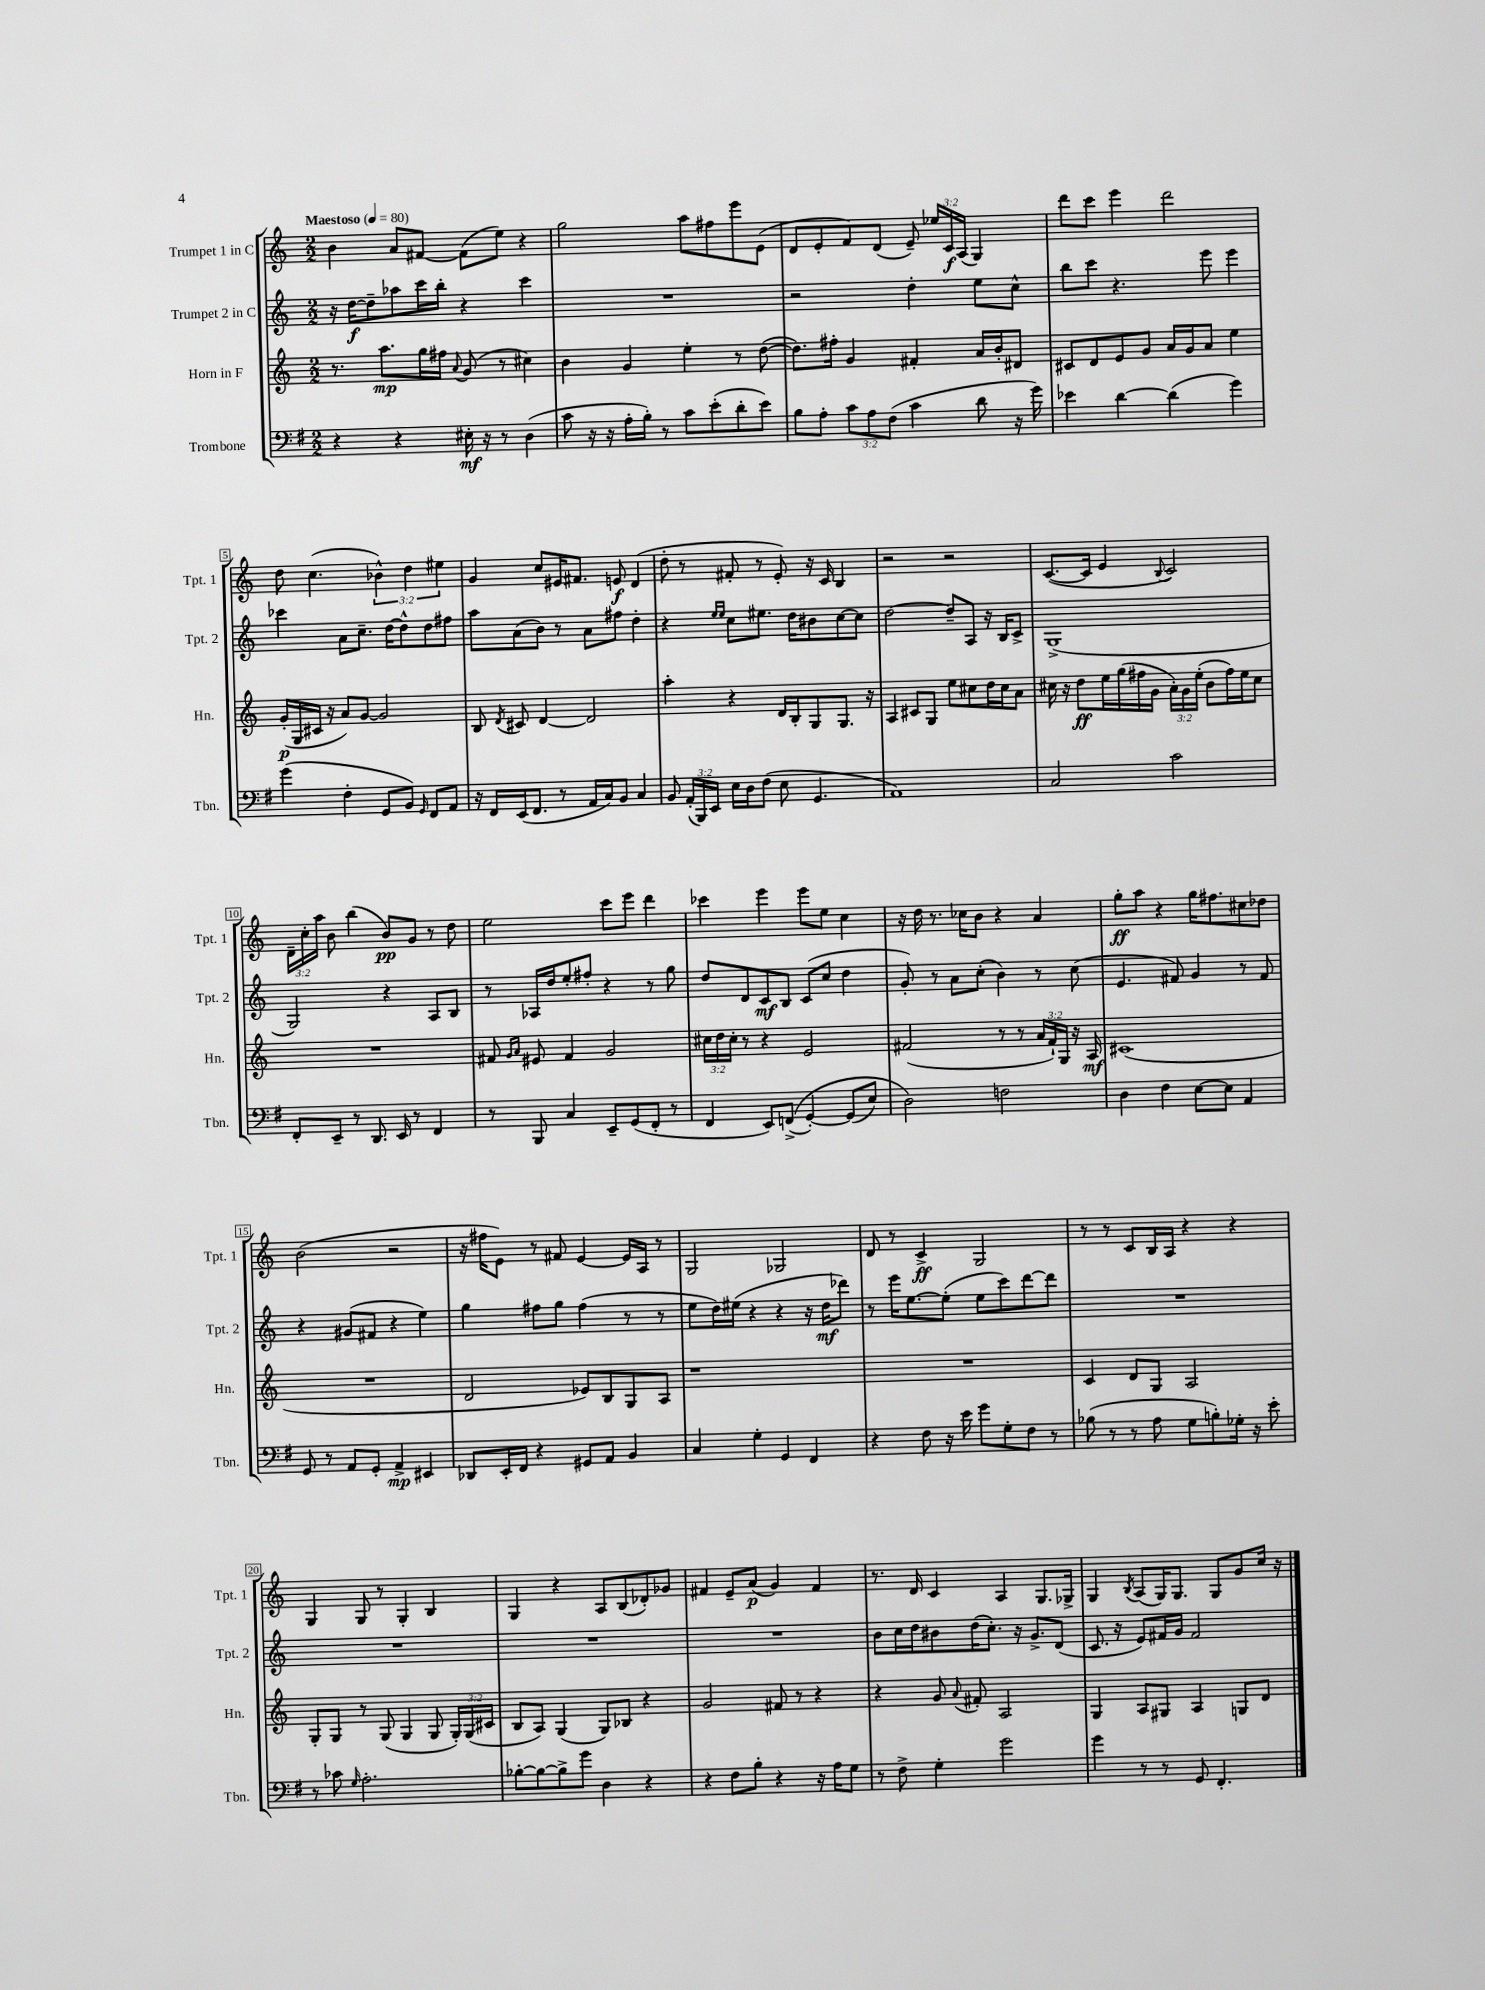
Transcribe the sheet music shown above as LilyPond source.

<<
\new StaffGroup <<
\new Staff = "s0" \with { instrumentName = "Trumpet 1 in C" shortInstrumentName = "Tpt. 1" } {
    \clef treble \key c \major \numericTimeSignature \time 2/2 \override Staff.TupletNumber.text = #tuplet-number::calc-fraction-text \tempo "Maestoso" 4 = 80
    \autoBeamOff b'4 a'8[ fis'8]~ fis'8[( e''8]) r4 |
    g''2 a''8[ fis''8 e'''8 e'8]( |
    d'8[ e'8-. f'8) d'8]( e'8--) \tuplet 3/2 { ees''16[ c'16\f a16]( } g4) |
    d'''8[ c'''8] e'''4 d'''2 |
    d''8 c''4.( \tuplet 3/2 { bes'4-^) d''4 eis''4 } |
    g'4 c''8[ eis'16 fis'8.] e'8\f d'4( |
    d''8-. r8 fis'8-. r8 e'8-.) r16 c'16 b4 |
    r2 r2 |
    c'8.[~( c'16] e'4 \appoggiatura { b8 } c'2) |
    \tuplet 3/2 { d'16[-- c''16-. a''16] } b'8 b''4( b'8[\pp) g'8] r8 d''8 |
    e''2 c'''8[ e'''8] d'''4 |
    ces'''4 e'''4 e'''8[ e''8] c''4 |
    r16 d''16 r8. ces''16[ b'8] r4 a'4 |
    g''8[-.\ff a''8] r4 g''16[ fis''8. cis''8 des''8] |
    b'2( r2 |
    r16 fis''16[ e'8]) r8 fis'8 e'4~ e'16[ a16] r8 |
    g2 ges2 |
    d'8 r8 c'4->\ff g2 |
    r8 r8 c'8[ b16 a16] r4 r4 |
    g4 g8 r8 g4-. b4 |
    g4 r4 a8[ b8( des'8-.) ges'8] |
    fis'4 e'8[-- a'8]\p( g'4) fis'4 |
    r8. d'16 c'4 a4 g8.[ ges16]-> |
    g4 \acciaccatura { b8 } a8[( g16) g8.] g8[ g'8 c''16] r16 \bar "|." |
}
\new Staff = "s1" \with { instrumentName = "Trumpet 2 in C" shortInstrumentName = "Tpt. 2" } {
    \clef treble \key c \major \numericTimeSignature \time 2/2
    \autoBeamOff r16 d''16[~\f d''8-- aes''8 c'''16 b''16]-. r4 c'''4 |
    R1 |
    r2 d''4-. e''8[ c''8]-^ |
    b''8[ c'''8] r4. e'''8 e'''4 |
    ces'''4 a'8[ c''8.]-- d''16[~ d''8-^ d''8 fis''8] |
    a''8[ a'8( b'8]) r8 a'8[ fis''8] d''4-. |
    r4 \grace { e''16[ e''16] } c''8[ eis''8.] d''16[ bis'8 c''8~ c''8] |
    d''2~ d''8[-- a8] r16 b16[ c'8]-> |
    g1->( |
    g2) r4 a8[ b8] |
    r8 aes16[ d''16 e''8-. fis''8]-. r4 r8 g''8 |
    d''8[ d'8 c'8\mf b8] c'8[( c''8] d''4 |
    g'8-.) r8 a'8[ c''8]-.( b'4) r8 c''8( |
    e'4. fis'8) g'4 r8 fis'8 |
    r4 gis'8[( fis'8] r4 e''4) |
    g''4 fis''8[ g''8] fis''4( r8 r8 |
    e''8[ d''16) eis''16]( r4 r4 r16 d''16[\mf des'''8]) |
    r8 e'''16[ e''8.~ e''8]-.( e''8[ c'''8) d'''8~ d'''8] |
    R1 |
    R1 |
    R1 |
    R1 |
    b'8[ c''16 d''16 bis'8 d''16( c''8.]-.) r16 g'8.[-> d'8]( |
    c'8. r16 e'8[) fis'16 g'16] fis'2 \bar "|." |
}
\new Staff = "s2" \with { instrumentName = "Horn in F" shortInstrumentName = "Hn." } {
    \clef treble \key c \major \numericTimeSignature \time 2/2 \override Staff.TupletNumber.text = #tuplet-number::calc-fraction-text
    \autoBeamOff r8. a''8.[\mp g''16 fis''16] \appoggiatura { a'8 } g'8( r8 cis''4) |
    b'4 g'4 e''4-. r8 d''8~( |
    d''8.[) fis''16]-. g'4 fis'4-. a'16[ b'16-. dis'8] |
    cis'8[ d'8 e'8 g'8] a'16[ g'16 a'8] e''4 |
    g'16[-.\p( g16 cis'16] r16 a'8[) g'8]~ g'2 |
    b8 \acciaccatura { d'8 } cis'8 d'4~ d'2 |
    a''4-. r4 d'16[ b16-. g8 g8.] r16 |
    a4 cis'8[ g8] e''8[ cis''8 d''16 cis''16 a'8] |
    cis''16 r16 d''8[\ff e''16 g''16( fis''16 g'16] \tuplet 3/2 { a'16[-.) g'16 e''16]-.( } b'8[ fis''16) e''16 cis''8] |
    R1 |
    fis'8 \grace { g'16[ a'16] } eis'8 fis'4 g'2 |
    \tuplet 3/2 { cis''16[ d''16 cis''16]-. } r8 r4 e'2 |
    fis'2( r8 r8 \tuplet 3/2 { a'16[ fis'16-!) g16] } r16 a16\mf |
    cis'1( |
    R1 |
    d'2 ees'8[) b8 g8 a8] |
    r1 |
    R1 |
    c'4 d'8[ g8] a2 |
    g8[-. g8] r8 g8( g4 g8 \tuplet 3/2 { g16[-.) g16( cis'16] } |
    b8[ a8]) g4( g8[) bes8] r4 |
    g'2 fis'8 r8 r4 |
    r4 g'8 \appoggiatura { a'8 } fis'8-. a2 |
    g4 a8[ gis8] a4 g8[ d'8] \bar "|." |
}
\new Staff = "s3" \with { instrumentName = "Trombone" shortInstrumentName = "Tbn." } {
    \clef bass \key g \major \numericTimeSignature \time 2/2 \override Staff.TupletNumber.text = #tuplet-number::calc-fraction-text
    \autoBeamOff r4 r4 eis16-.\mf r16 r8 d4( |
    c'8 r16 r16 a16[-. b16]-.) r8 c'8[ e'8-.( d'8-. e'8]) |
    b8[ a8]-. \tuplet 3/2 { c'8[ a8 fis8]( } c'4 d'8 r16 g'16) |
    ees'4 d'4~ d'4( g'4) |
    g'4( fis4-. g,8[ b,8]) \grace { g,16 } fis,8[ a,8] |
    r16 fis,16[ e,16( fis,8.] r8 a,16[ c16) b,8] c4 |
    b,8 \tuplet 3/2 { a,16[-.( b,,16) e,16] } e16[ d16 fis8]( e8 g,4. |
    a,1) |
    c2 c'2 |
    fis,8[-. e,8]-- r8 d,8. e,16 r8 fis,4 |
    r8 b,,8 c4 e,8[-- g,8( fis,8]-. r8 |
    fis,4 e,8[) f,8]->(\( g,4~-.) g,8[( e8]) |
    d2\) f2 |
    d4 fis4 e8[~ e8] a,4 |
    g,8 r8 a,8[ g,8]-. a,4->\mp eis,4 |
    des,8[ e,16-. fis,16] r4 gis,8[ a,8] b,4 |
    c4 g4-. g,4 fis,4 |
    r4 fis8 r16 e'16 g'8[ g8-. fis8] r8 |
    bes8( r8 r8 a8 g8[ b8-.) ges16]-. r16 e'8-. |
    r8 ces'8 \grace { g16 } a2.-. |
    bes8[~-. bes8~ bes8-> g'8] d4 r4 |
    r4 fis8[ b8]-. r4 r16 a16[ g8] |
    r8 fis8-> g4-. g'2 |
    g'4 r8 r8 g,8 fis,4.-. \bar "|." |
}
>>
>>
\layout { \context { \Score \override BarNumber.stencil = #(make-stencil-boxer 0.1 0.3 ly:text-interface::print) } }
